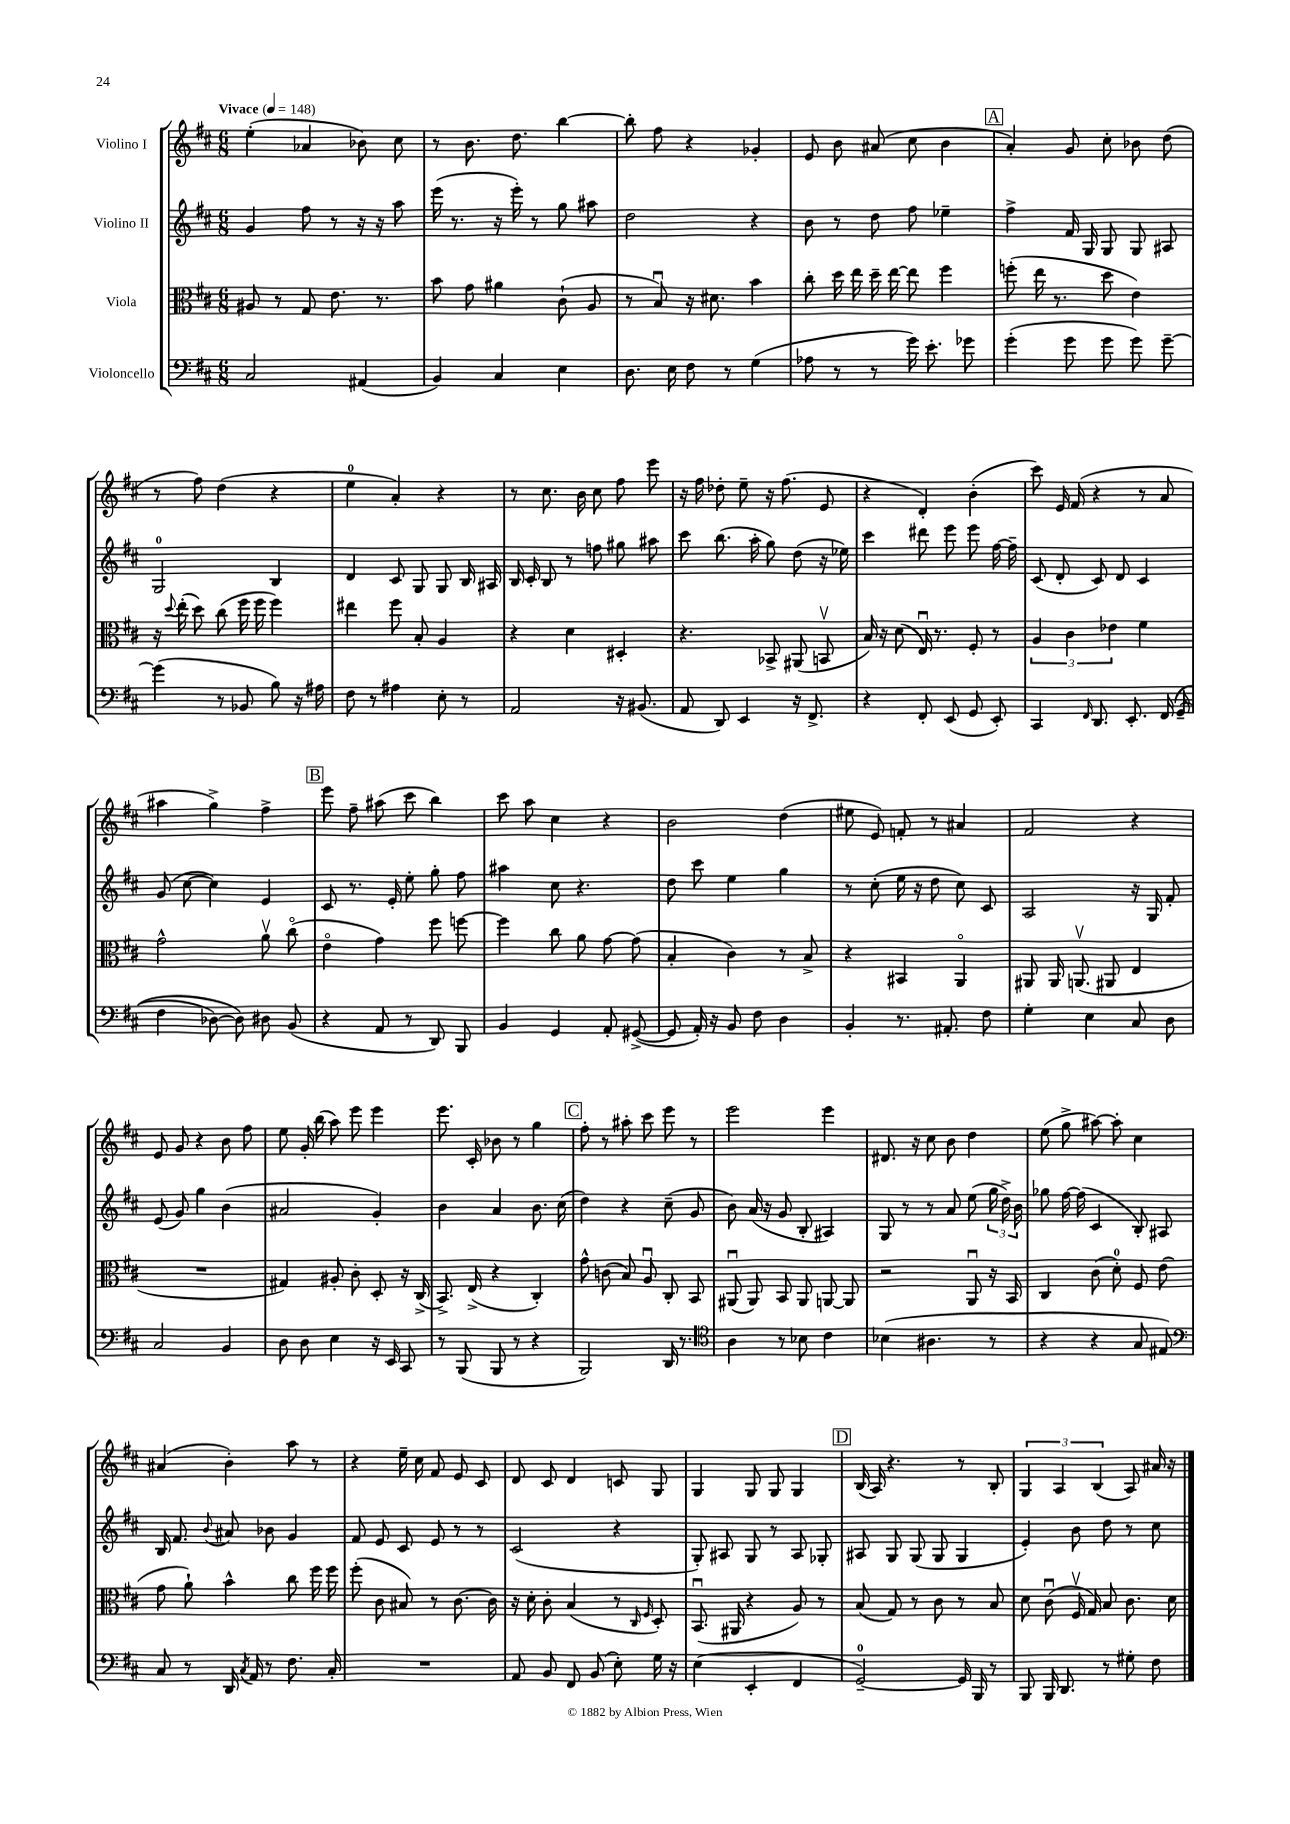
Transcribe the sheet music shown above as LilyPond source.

<<
\new StaffGroup <<
\new Staff = "s0" \with { instrumentName = "Violino I" } {
    \clef treble \key d \major \numericTimeSignature \time 6/8 \tempo "Vivace" 4 = 148
    \autoBeamOff e''4-.( aes'4 bes'8) cis''8 |
    r8 b'8. d''8. b''4~ |
    b''8-. fis''8 r4 ges'4-. |
    e'8 b'8 ais'8( cis''8 b'4 |
    \mark \markup { \box "A" } a'4-.) g'8 cis''8-. bes'8 d''8( |
    r8 fis''8) d''4( r4 |
    e''4-0 a'4-.) r4 |
    r8 cis''8. b'16 cis''8 fis''8 e'''8 |
    r16 fis''16 des''8-. e''8-- r16 fis''8.( e'8 |
    r4 d'4-.) b'4-.( |
    cis'''8) e'16 fis'16( r4 r8 a'8 |
    ais''4 g''4->) fis''4-> |
    \mark \markup { \box "B" } e'''8 fis''8-- ais''8( cis'''8 b''4) |
    cis'''8 a''8 cis''4 r4 |
    b'2 d''4( |
    eis''8 e'8) f'8-. r8 ais'4 |
    fis'2 r4 |
    e'8 g'8 r4 b'8 fis''8 |
    e''8 g'16-. b''16( a''8) e'''8 e'''4 |
    e'''8. cis'16-. bes'8 r8 g''4 |
    \mark \markup { \box "C" } fis''8-. r8 ais''8-. cis'''8 e'''8 r8 |
    e'''2 e'''4 |
    dis'8. r16 cis''8 b'8 d''4 |
    e''8( g''8-> ais''8~) ais''8-. cis''4 |
    ais'4( b'4-.) a''8 r8 |
    r4 e''16-- cis''16 fis'8 e'8 cis'8 |
    d'8 cis'8 d'4 c'8 g8 |
    g4 g8 g8 g4 |
    \mark \markup { \box "D" } b16( a16) r4. r8 b8-. |
    \tuplet 3/2 { g4 a4 b4( } a8) ais'16 r16 \bar "|." |
}
\new Staff = "s1" \with { instrumentName = "Violino II" } {
    \clef treble \key d \major \numericTimeSignature \time 6/8
    \autoBeamOff g'4 fis''8 r8 r16 r16 a''8 |
    e'''16( r8. r16 e'''16-.) r8 g''8 ais''8 |
    d''2 r4 |
    b'8 r8 d''8 fis''8 ees''4-- |
    \mark \markup { \box "A" } fis''4-> fis'16 g16 g8 g8 ais8 |
    g2-0 b4 |
    d'4 cis'8 g8 g8 b16 ais16 |
    b16 cis'16-. b8 r8 f''8 gis''8 ais''8 |
    cis'''8 b''8.( a''16-. g''8) d''8( r16 ees''16) |
    cis'''4 dis'''8 e'''8 e'''8 fis''16~ fis''16-- |
    cis'8( d'8-. cis'8) d'8 cis'4 |
    g'8( cis''8~ cis''4) e'4 |
    \mark \markup { \box "B" } cis'8 r8. e'16-. e''8-. g''8-. fis''8 |
    ais''4 cis''8 r4. |
    d''8 cis'''8 e''4 g''4 |
    r8 cis''8-.( e''16 r16 d''8 cis''8) cis'8 |
    a2 r16 g16 fis'8-. |
    e'8( g'8) g''4 b'4( |
    ais'2 g'4-.) |
    b'4 a'4 b'8. cis''16( |
    \mark \markup { \box "C" } d''4) r4 cis''8--( g'8 |
    b'8) a'16( r16 g'8 b8-. ais4) |
    g8 r8 r8 a'8 e''8( \tuplet 3/2 { g''16 d''16->) b'16 } |
    ges''8 fis''16~ fis''16( cis'4 b8-.) ais8 |
    b16 fis'8. \appoggiatura { b'8 } ais'8 bes'8 g'4 |
    fis'8 e'8 cis'8 e'8 r8 r8 |
    cis'2( r4 |
    g8-.) ais8 g8 r8 ais8 ges8-. |
    \mark \markup { \box "D" } ais8 g8 g8( g8 g4 |
    e'4-.) b'8 d''8 r8 cis''8 \bar "|." |
}
\new Staff = "s2" \with { instrumentName = "Viola" } {
    \clef alto \key d \major \numericTimeSignature \time 6/8
    \autoBeamOff ais8 r8 g8 e'8. r8. |
    b'8 g'8 ais'4 cis'8-!( a8 |
    r8 b8\downbow) r16 dis'8. b'4 |
    cis''8-. d''16 e''16 d''16-- e''16~ e''8 fis''4 |
    \mark \markup { \box "A" } f''8-.( e''16 r8. d''8 e'4) |
    r16 \appoggiatura { d''8 } e''16-.( d''8) cis''8( fis''16 fis''16 fis''4) |
    eis''4 fis''8 b8-. a4 |
    r4 d'4 dis4-. |
    r4. bes,8-> ais,8( b,8\upbow |
    b16) r16 d'8( e16\downbow) r8. fis8-. r8 |
    \tuplet 3/2 { a4 cis'4 ees'4 } fis'4 |
    g'2-^ a'8\upbow cis''8\flageolet( |
    \mark \markup { \box "B" } e'4\flageolet g'4) fis''8 f''8~ |
    f''4 cis''8 a'8 g'8~ g'8( |
    b4-. cis'4) r8 b8-> |
    r4 bis,4 a,4\flageolet |
    ais,8 ais,16 a,8.\upbow( ais,8 e4 |
    R2. |
    gis4) ais8-. cis'8-. d8-. r16 cis16->( |
    b,8.->) e16->( r4 cis4-.) |
    \mark \markup { \box "C" } g'8-^ c'8( b8) a8\downbow cis8-. b,8 |
    ais,8\downbow( ais,8) b,8 ais,8 a,8~ a,8 |
    r2 a,8\downbow r16 b,16 |
    cis4 cis'8( d'8-0-.) fis8 e'8( |
    g'8 a'8-!) b'4-^ cis''8 fis''16 fis''16 |
    fis''8-.( cis'8 bis8) r8 cis'8.~ cis'16 |
    r16 d'16-. cis'8-. b4( r8 \grace { cis16 fis16 } d8-.) |
    b,8.\downbow( ais,16 r4 a8) r8 |
    \mark \markup { \box "D" } b8( g8) r8 cis'8 r8 b8 |
    d'8 cis'8\downbow( fis16\upbow g16) b8 cis'8. d'16 \bar "|." |
}
\new Staff = "s3" \with { instrumentName = "Violoncello" } {
    \clef bass \key d \major \numericTimeSignature \time 6/8
    \autoBeamOff cis2 ais,4( |
    b,4) cis4 e4 |
    d8. e16 fis8 r8 g4( |
    aes8 r8 r8 g'16) e'8.-. ges'8 |
    \mark \markup { \box "A" } g'4-.( g'8 g'8 g'8) g'8~-- |
    g'4( r8 bes,8 b8) r16 ais16 |
    fis8 r8 ais4 e8-. r8 |
    a,2 r16 bis,8.( |
    a,8 d,8) e,4 r16 fis,8.-> |
    r4 fis,8-. e,8( g,8 e,8-.) |
    cis,4 \grace { fis,16 } d,8. e,8.-. fis,16\( g,16--( |
    fis4 des8~) des8\) dis8 b,8( |
    \mark \markup { \box "B" } r4 a,8 r8 d,8) b,,8 |
    b,4 g,4 a,8-. gis,8~->( |
    gis,8 a,16-.) r16 b,8 fis8 d4 |
    b,4-. r8. ais,8.-. fis8 |
    g4-. e4 cis8 d8 |
    cis2 b,4 |
    d8 d8 e4 r16 e,16 cis,8 |
    r8 b,,8( b,,8 r8 r4 |
    \mark \markup { \box "C" } b,,2) d,16 r8. |
    \clef tenor a4 r8 bes8 cis'4 |
    bes4( ais4. r8 |
    r4 r4 g8 eis8) |
    \clef bass cis8 r8 d,16 \acciaccatura { cis8 } a,16 r8 fis8. cis16-. |
    R2. |
    a,8 b,8 fis,8 b,8( e8-.) g16 r16 |
    e4( e,4-. fis,4 |
    \mark \markup { \box "D" } g,2-0~--) g,16 b,,16 r8 |
    b,,8 b,,16 d,8. r8 gis8-. fis8 \bar "|." |
}
>>
>>
\layout { \context { \Score \remove "Bar_number_engraver" } }
